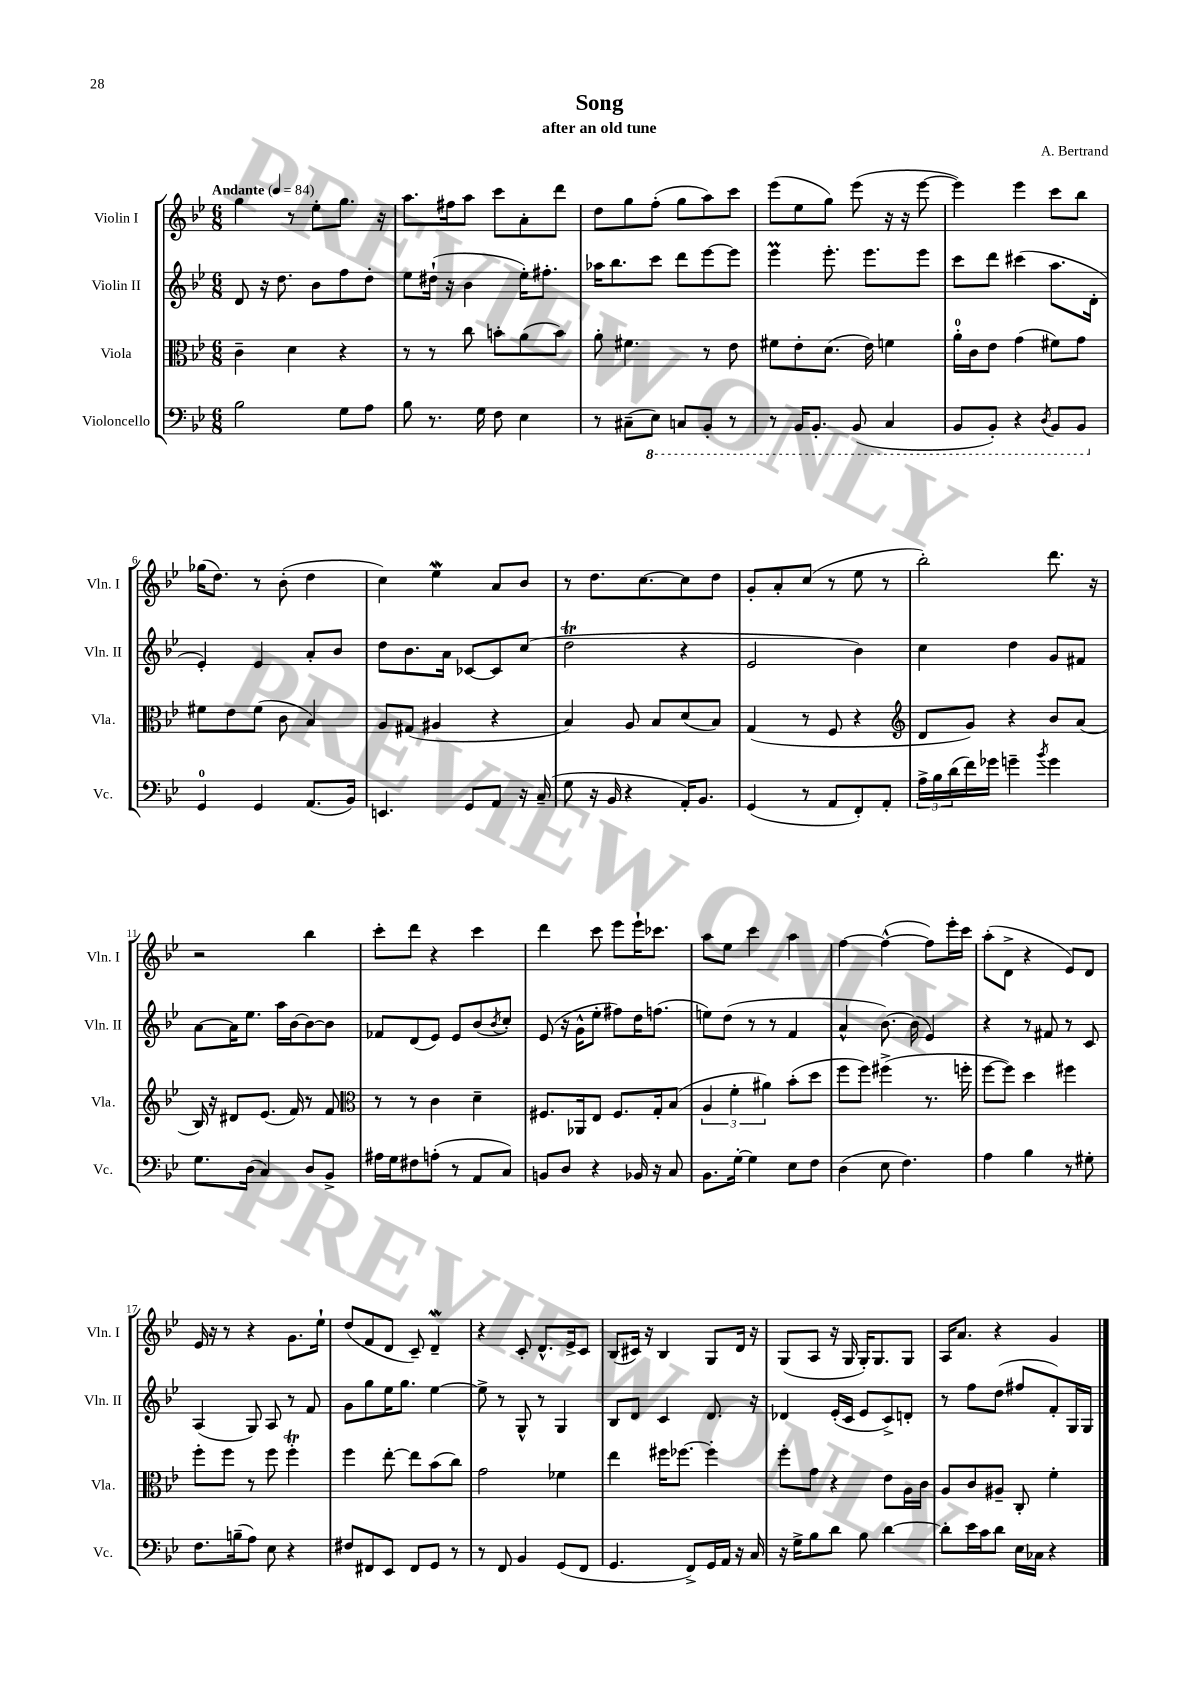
\header { title = "Song" composer = "A. Bertrand" subtitle = "after an old tune" }
<<
\new StaffGroup <<
\new Staff = "s0" \with { instrumentName = "Violin I" shortInstrumentName = "Vln. I" } {
    \clef treble \key bes \major \numericTimeSignature \time 6/8 \tempo "Andante" 4 = 84
    g''4 r8 ees''8-. g''8. r16 |
    a''8. fis''16 a''8 c'''8 a'8-. d'''8 |
    d''8 g''8 f''8-.( g''8 a''8) c'''8 |
    ees'''8( ees''8 g''8) ees'''8( r16 r16 ees'''8~ |
    ees'''4) ees'''4 c'''8 bes''8 |
    ges''16( d''8.) r8 bes'8-.( d''4 |
    c''4) ees''4\mordent a'8 bes'8 |
    r8 d''8. c''8.~ c''8 d''8 |
    g'8-. a'8-. c''8( r8 ees''8 r8 |
    bes''2-.) d'''8. r16 |
    r2 bes''4 |
    c'''8-. d'''8 r4 c'''4 |
    d'''4 c'''8 ees'''8 ees'''16-! ces'''8. |
    a''8 ees''8 c'''4 a''4 |
    f''4~ f''4~-^( f''8) ees'''16-. c'''16 |
    a''8-.( d'8-> r4 ees'8) d'8 |
    ees'16 r16 r8 r4 g'8. ees''16-! |
    d''8( f'8 d'8 c'8--) d'4--\mordent |
    r4 c'8-. d'8.-^ ees'16-> c'8 |
    bes8( cis'16) r16 bes4 g8 d'16 r16 |
    g8( a8 r16 g16 g16-.) g8. g8 |
    a16 a'8. r4 g'4 \bar "|." |
}
\new Staff = "s1" \with { instrumentName = "Violin II" shortInstrumentName = "Vln. II" } {
    \clef treble \key bes \major \numericTimeSignature \time 6/8
    d'8 r16 d''8. bes'8 f''8 d''8-. |
    ees''8 dis''16-!( r16 bes'4 ees''16-.) fis''8.-. |
    aes''16 bes''8. c'''8 d'''8 ees'''8~ ees'''8 |
    ees'''4\prall ees'''8.-. ees'''8. ees'''8 |
    c'''8 d'''8 cis'''4( a''8. d'16-. |
    ees'4-.) ees'4 a'8-. bes'8 |
    d''8 bes'8. a'16 ces'8~ ces'8 c''8( |
    d''2\trill r4 |
    ees'2 bes'4) |
    c''4 d''4 g'8 fis'8 |
    a'8~ a'16 ees''8. a''16 bes'16~ bes'8~ bes'8 |
    fes'8 d'8( ees'8) ees'8 bes'8( \acciaccatura { bes'8 } c''8-.) |
    ees'8( r16 g'16-^ ees''8-. fis''8) d''16 f''8.( |
    e''8) d''8( r8 r8 f'4 |
    a'4-^ bes'8.~) bes'16( ees'4) |
    r4 r8 fis'8 r8 c'8 |
    a4( g8) a8 r8 f'8 |
    g'8 g''8 ees''16 g''8. ees''4~ |
    ees''8-> r8 g8-^ r8 g4 |
    bes8 d'8 c'4 d'8. r16 |
    des'4 ees'16-.( c'16 ees'8 c'8->) d'8-. |
    r8 f''8 d''8( fis''8 f'8-.) g16 g16 \bar "|." |
}
\new Staff = "s2" \with { instrumentName = "Viola" shortInstrumentName = "Vla." } {
    \clef alto \key bes \major \numericTimeSignature \time 6/8
    c'4-- d'4 r4 |
    r8 r8 c''8 b'8-. a'8( b'8) |
    a'8-. fis'4. r8 ees'8 |
    fis'8 ees'8-. d'8.( ees'16) f'4 |
    a'16-0-. c'16 ees'8 g'4( fis'8) g'8 |
    fis'8 ees'8 fis'8( c'8 bes4) |
    a8 gis8( ais4 r4 |
    bes4) a8 bes8 d'8( bes8) |
    g4( r8 f8 r4 |
    \clef treble d'8 g'8) r4 bes'8 a'8( |
    bes16) r16 dis'8 ees'8.( f'16) r8 f'8 |
    \clef alto r8 r8 c'4 d'4-- |
    fis8. aes,16 ees8 fis8. g16-. bes8( |
    \tuplet 3/2 { a4 f'4-. ais'4) } bes'8-.( d''8 |
    f''8 f''8) fis''4->( r8. f''16-. |
    f''8~ f''8) d''4 fis''4 |
    f''8-. f''8 r8 f''8 f''4-.\trill |
    f''4 ees''8~-. ees''8 bes'8( c''8) |
    g'2 fes'4 |
    ees''4 fis''16 fes''8.~ fes''4-. |
    f''8-. g'8 r4 ees'8 a16 c'16 |
    a8 c'8 ais8-- c8-. f'4-. \bar "|." |
}
\new Staff = "s3" \with { instrumentName = "Violoncello" shortInstrumentName = "Vc." } {
    \clef bass \key bes \major \numericTimeSignature \time 6/8
    bes2 g8 a8 |
    bes8 r8. g16 f8 ees4 |
    r8 cis8--( \ottava #-1 ees,8) c,!8 bes,,8-. r8 |
    r8 bes,,16 bes,,8.-. bes,,8( c,4 |
    bes,,8 bes,,8-.) r4 \acciaccatura { d,8 } bes,,8 bes,,8 \ottava #0 |
    g,4-0 g,4 a,8.( bes,16) |
    e,4. g,8 a,8 r16 c16--( |
    g8 r16 bes,16 r4 a,16-.) bes,8. |
    g,4( r8 a,8 f,8-.) a,8-. |
    \tuplet 3/2 { a16-> bes16 d'16( } f'16) ges'16 g'4-- \acciaccatura { bes'8 } g'4 |
    g8. d16( c4) d8 bes,8-> |
    ais16 g16 fis8 a8-.( r8 a,8 c8) |
    b,8 d8 r4 bes,16 r16 c8 |
    bes,8. g16~-. g4 ees8 f8 |
    d4( ees8 f4.) |
    a4 bes4 r8 gis8-. |
    f8. b16--( a8) ees8 r4 |
    fis8 fis,8 ees,8 fis,8 g,8 r8 |
    r8 f,8 bes,4 g,8( f,8 |
    g,4. f,8->) g,16 a,16 r16 c16 |
    r16 g16-> bes8 d'8 bes8 d'4~ |
    d'8-. ees'16 c'16 d'8 ees16 ces16 r4 \bar "|." |
}
>>
>>
